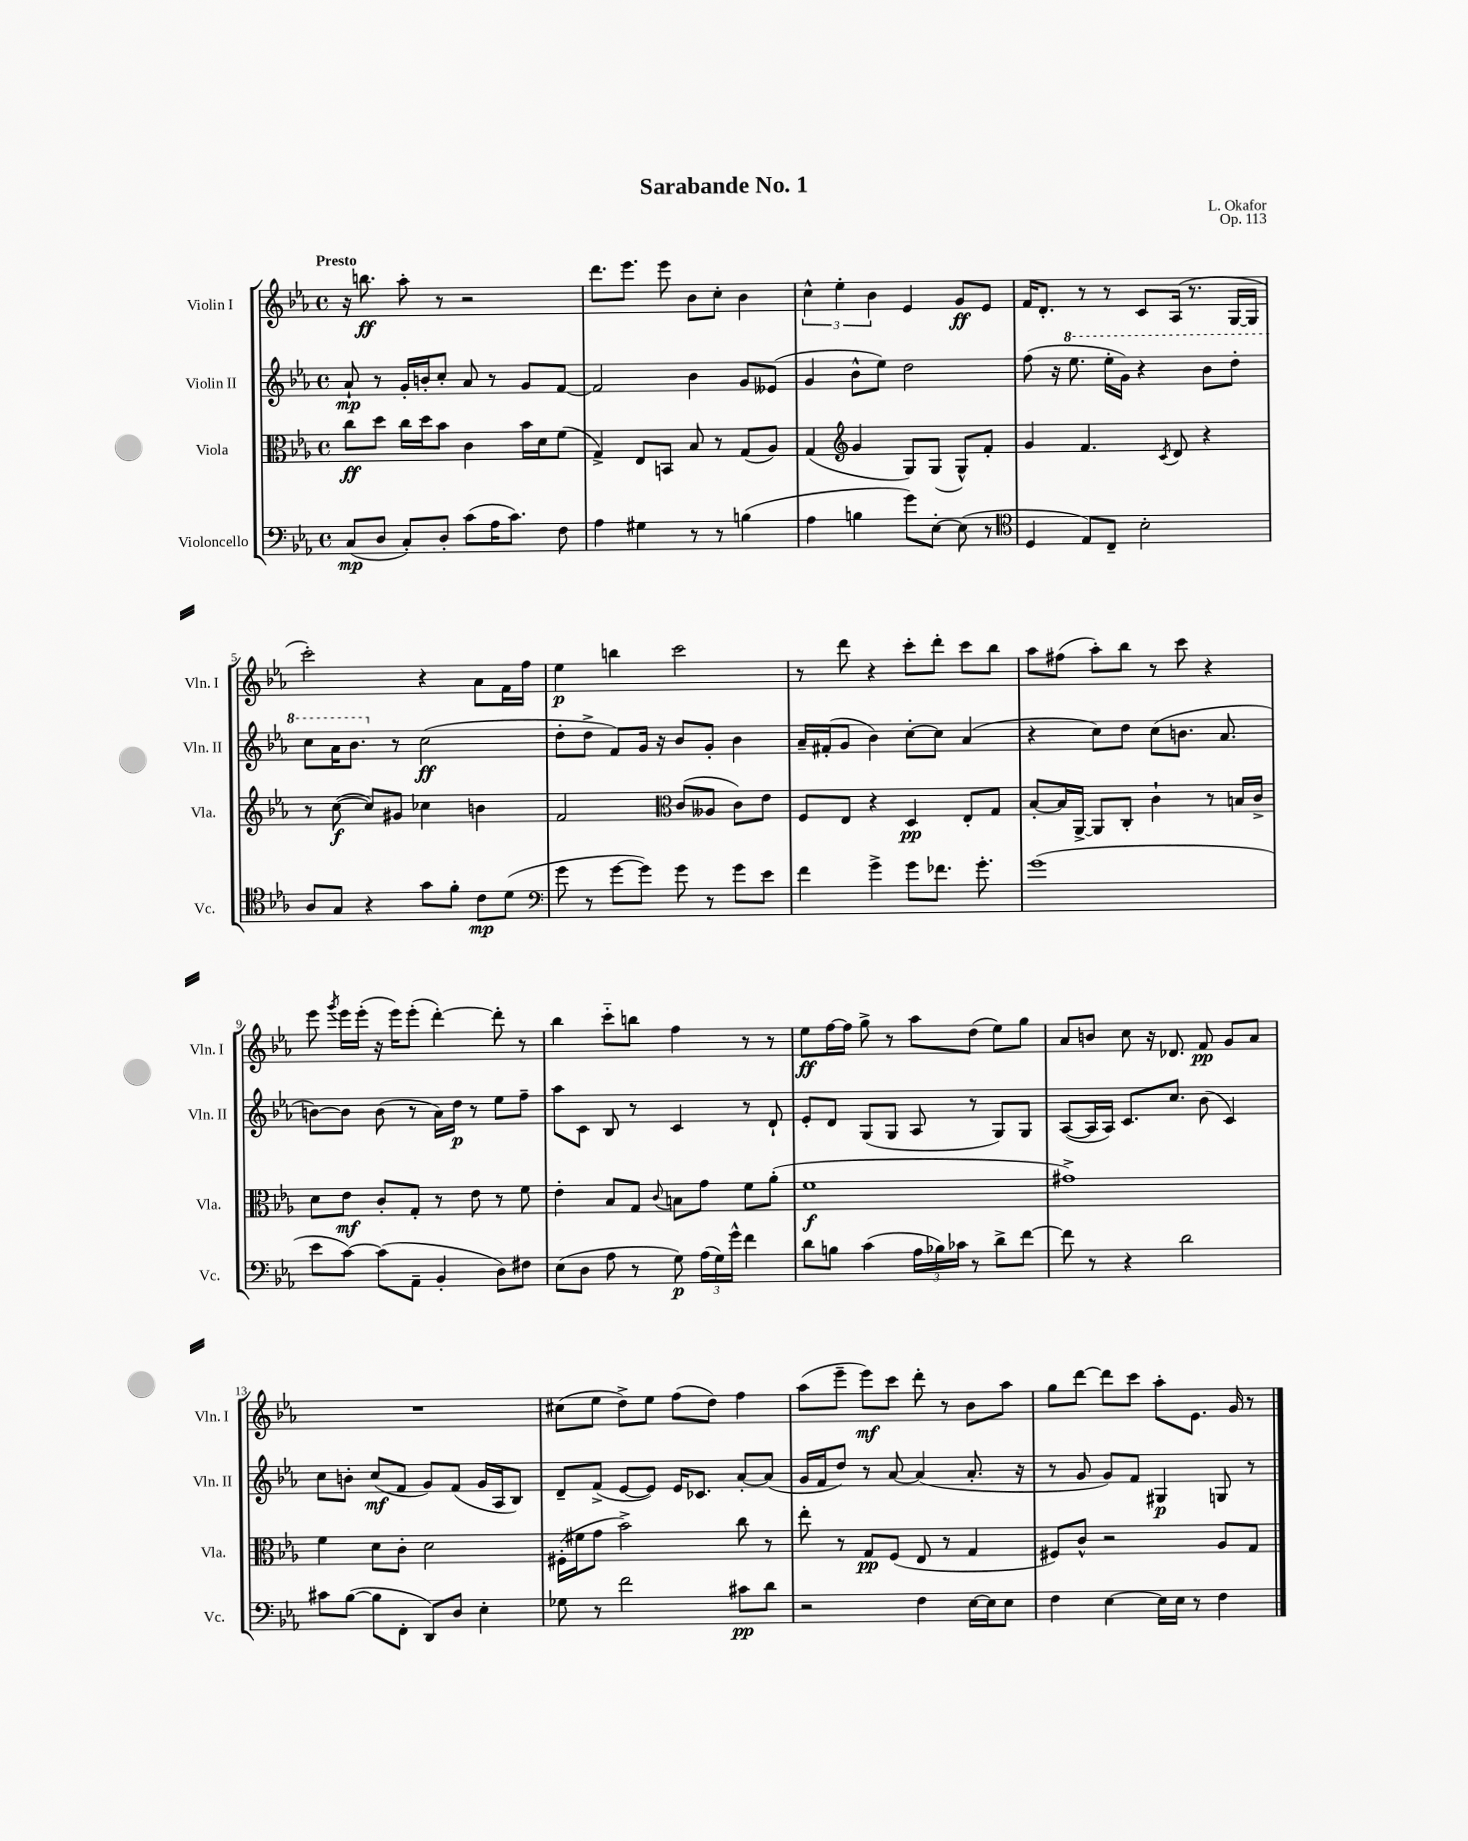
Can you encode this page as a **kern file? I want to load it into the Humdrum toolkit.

**kern	**dynam	**kern	**dynam	**kern	**dynam	**kern	**dynam
*part4	*part4	*part3	*part3	*part2	*part2	*part1	*part1
*staff4	*staff4	*staff3	*staff3	*staff2	*staff2	*staff1	*staff1
*I"Violoncello	*	*I"Viola	*	*I"Violin II	*	*I"Violin I	*
*I'Vc.	*	*I'Vla.	*	*I'Vln. II	*	*I'Vln. I	*
*clefF4	*	*clefC3	*	*clefG2	*	*clefG2	*
*k[b-e-a-]	*	*k[b-e-a-]	*	*k[b-e-a-]	*	*k[b-e-a-]	*
*M4/4	*	*M4/4	*	*M4/4	*	*M4/4	*
*met(c)	*	*met(c)	*	*met(c)	*	*met(c)	*
=1	=1	=1	=1	=1	=1	=1	=1
!	!	!	!	!	!	!LO:TX:a:B:t=Presto	!
(8C/L	mp	8cc\L	ff	8a-`/	mp	16r	.
.	.	.	.	.	.	8.bbn\	ff
8D/J	.	8dd\J	.	8r	.	.	.
8C'/L)	.	16cc\LL	.	16g'/LL	.	8aa-'\	.
.	.	16dd\J	.	16bn'/J	.	.	.
8D'/J	.	8b-\J	.	8cc'/J	.	8r	.
(8c\L	.	4c\	.	8a-/	.	2r	.
16A-\K	.	.	.	8r	.	.	.
8.c\J)	.	.	.	.	.	.	.
.	.	16b-\LL	.	8g/L	.	.	.
.	.	16d\J	.	.	.	.	.
8F\	.	(8f\J	.	[8f/J	.	.	.
=2	=2	=2	=2	=2	=2	=2	=2
4A-\	.	4G^/)	.	2f/]	.	8.ddd\L	.
.	.	.	.	.	.	8.eee-\J	.
4G#X\	.	8E-/L	.	.	.	.	.
.	.	8BBn/J	.	.	.	8eee-\	.
8r	.	8B-/	.	4b-\	.	8b-\L	.
8r	.	8r	.	.	.	8cc'\J	.
(4Bn\	.	(8G/L	.	8g/L	.	4b-\	.
.	.	8A-/J)	.	(8e--X/J	.	.	.
=3	=3	=3	=3	=3	=3	=3	=3
4A-\	.	(4G/	.	4g/	.	6cc^^\	.
.	.	.	.	.	.	6ee-'\	.
*	*	*clefG2	*	*	*	*	*
4Bn\	.	4g/	.	8b-^^\L	.	.	.
.	.	.	.	.	.	6b-\	.
.	.	.	.	8ee-\J)	.	.	.
8g\L)	.	8G/L)	.	2dd\	.	4e-/	.
[8E-'\J	.	(8G/J	.	.	.	.	.
(8E-\]	.	8G^^/L)	.	.	.	8g/L	ff
8r	.	8f'/J	.	.	.	8e-/J	.
=4	=4	=4	=4	=4	=4	=4	=4
*clefC4	*	*	*	*	*	*	*
4D/	.	4g/	.	(8ff\	.	16f/KL	.
.	.	.	.	.	.	8.d'/J	.
.	.	.	.	16r	.	.	.
*	*	*	*	*8va	*	*	*
.	.	.	.	8.eee-\	.	.	.
8E-/L)	.	4.f/	.	.	.	8r	.
8C~/J	.	.	.	16eee-'\LL	.	8r	.
.	.	.	.	16gg\JJ)	.	.	.
2B-'\	.	.	.	4r	.	8c/L	.
.	.	8qc/	.	.	.	.	.
.	.	8d/	.	.	.	(16A-/Jk	.
.	.	.	.	.	.	8.r	.
.	.	4r	.	8bb-\L	.	.	.
.	.	.	.	8ddd'\J	.	[16G/LL	.
.	.	.	.	.	.	16G/JJ]	.
!!LO:LB:g=z
=5	=5	=5	=5	=5	=5	=5	=5
8A-/L	.	8r	.	8ccc\L	.	2ccc'\)	.
8G/J	.	([8cc\	f	16aa-\K	.	.	.
.	.	.	.	8.bb-\J	.	.	.
4r	.	8cc/L])	.	.	.	.	.
*	*	*	*	*X8va	*	*	*
.	.	8g#X/J	.	8r	.	.	.
8g\L	.	4cc-X\	.	(2cc\	ff	4r	.
8f'\J	.	.	.	.	.	.	.
8c\L	mp	4bn\	.	.	.	8a-\L	.
(8d\J	.	.	.	.	.	16f\L	.
.	.	.	.	.	.	16ff\JJ	.
=6	=6	=6	=6	=6	=6	=6	=6
*clefF4	*	*	*	*	*	*	*
8g\	.	2f/	.	8dd'\L	.	4ee-\	p
8r	.	.	.	8dd^\J	.	.	.
[8g\L	.	.	.	8f/L)	.	4bbn\	.
8g\J])	.	.	.	16g/Jk	.	.	.
.	.	.	.	16r	.	.	.
*	*	*clefC3	*	*	*	*	*
8g\	.	(8c/L	.	8b-/L	.	2ccc\	.
8r	.	8A--X/J	.	8g'/J	.	.	.
8g\L	.	8c\L)	.	4b-\	.	.	.
8e-\J	.	8e-\J	.	.	.	.	.
=7	=7	=7	=7	=7	=7	=7	=7
4f\	.	8F/L	.	16a-~/LL	.	8r	.
.	.	.	.	(16f#X'/J	.	.	.
.	.	8E-/J	.	8g/J	.	8ddd\	.
4g^\	.	4r	.	4b-\)	.	4r	.
8g\L	.	4D/	pp	[8cc'\L	.	8ccc'\L	.
8.f-X\J	.	.	.	8cc\J]	.	8ddd'\J	.
.	.	8E-'/L	.	(4a-/	.	8ccc\L	.
8.g'\	.	.	.	.	.	.	.
.	.	8G/J	.	.	.	8bb-\J	.
=8	=8	=8	=8	=8	=8	=8	=8
(1g	.	[8B-'/L	.	4r	.	8aa-\L	.
.	.	16B-/L]	.	.	.	(8ff#X\J	.
.	.	[16AA-^/JJ	.	.	.	.	.
.	.	8AA-/L]	.	8cc\L)	.	8aa-'\L)	.
.	.	8C'/J	.	8dd\J	.	8bb-\J	.
.	.	4c`\	.	(8cc\L	.	8r	.
.	.	.	.	8.bn\J	.	8ccc\	.
.	.	8r	.	.	.	4r	.
.	.	.	.	8.a-/	.	.	.
.	.	16Bn/LL	.	.	.	.	.
.	.	16c^/JJ	.	.	.	.	.
!!LO:LB:g=z
=9	=9	=9	=9	=9	=9	=9	=9
8e-\L	.	8d\L	.	[8bn\L)	.	8eee-\	.
.	.	.	.	.	.	8qggg/	.
[8c\J)	.	8e-\J	mf	8b\J]	.	16eee-\LL	.
.	.	.	.	.	.	(16eee-'\JJ	.
(8c\L]	.	8c'/L	.	(8b\	.	16r	.
.	.	.	.	.	.	16eee-\KL)	.
8AA-~\J	.	8G'/J	.	8r	.	(8eee-'\J	.
4BB-'/	.	8r	.	16a-\LL)	.	[4ddd'\)	.
.	.	.	.	16dd\JJ	p	.	.
.	.	8e-\	.	8r	.	.	.
8D\L)	.	8r	.	8ee-\L	.	8ddd'\]	.
8F#X\J	.	8f\	.	8ff~\J	.	8r	.
=10	=10	=10	=10	=10	=10	=10	=10
(8E-\L	.	4e-'\	.	8aa-\L	.	4bb-\	.
8D\J	.	.	.	8c\J	.	.	.
8A-\	.	8B-/L	.	8B-/	.	8ccc\L	.
8r	.	8G/J	.	8r	.	8bbn\J	.
.	.	8qqc/	.	.	.	.	.
8G\)	p	8Bn\L	.	4c/	.	4ff\	.
(24A-\LL	.	8g\J	.	.	.	.	.
24G\)	.	.	.	.	.	.	.
24g^^\JJ	.	.	.	.	.	.	.
4f\	.	8f\L	.	8r	.	8r	.
.	.	(8a-'\J	.	8d`/	.	8r	.
=11	=11	=11	=11	=11	=11	=11	=11
8d\L	.	1f	f	8e-'/L	.	8ee-\L	ff
8Bn\J	.	.	.	8d/J	.	[16ff\L	.
.	.	.	.	.	.	16ff\JJ]	.
(4c\	.	.	.	(8G/L	.	8gg^\	.
.	.	.	.	8G/J	.	8r	.
24A-\LL	.	.	.	8A-/	.	8aa-\L	.
24B-X\)	.	.	.	.	.	.	.
24c-X\JJ	.	.	.	.	.	.	.
8r	.	.	.	8r	.	(8dd\J	.
8d^\L	.	.	.	8G/L)	.	8ee-\L)	.
[8f\J	.	.	.	8G/J	.	8gg\J	.
=12	=12	=12	=12	=12	=12	=12	=12
8f\]	.	1g#X^)	.	([8A-/L	.	8a-/L	.
8r	.	.	.	16A-/L]	.	8bn/J	.
.	.	.	.	16A-/JJ)	.	.	.
4r	.	.	.	8.c/L	.	8cc\	.
.	.	.	.	.	.	16r	.
.	.	.	.	8.cc/J	.	8.d-X/	.
2d\	.	.	.	.	.	.	.
.	.	.	.	(8b-\	.	8f/	pp
.	.	.	.	4c/)	.	8g/L	.
.	.	.	.	.	.	8a-/J	.
!!LO:LB:g=z
=13	=13	=13	=13	=13	=13	=13	=13
8c#X\L	.	4f\	.	8cc\L	.	1r	.
([8B-\J	.	.	.	8bn'\J	.	.	.
8B-\L]	.	8d\L	.	(8cc/L	mf	.	.
8FF'\J	.	8c'\J	.	8f/J	.	.	.
8DD/L)	.	2d\	.	8g/L)	.	.	.
8D/J	.	.	.	(8f/J	.	.	.
4E-'\	.	.	.	16g/LL	.	.	.
.	.	.	.	16A-/J	.	.	.
.	.	.	.	8B-/J)	.	.	.
=14	=14	=14	=14	=14	=14	=14	=14
8G-X\	.	(16F#X'\LL	.	8d~/L	.	(8cc#X\L	.
.	.	16f#X\J	.	.	.	.	.
8r	.	8g\J	.	(8f^/J	.	8ee-\J	.
2f\	.	2b-^\)	.	[8e-/L	.	8dd^\L)	.
.	.	.	.	8e-/J])	.	8ee-\J	.
.	.	.	.	16e-/KL	.	(8ff\L	.
.	.	.	.	8.c-X/J	.	.	.
.	.	.	.	.	.	8dd\J)	.
8c#X\L	pp	8cc\	.	[8a-'/L	.	4ff\	.
8d\J	.	8r	.	(8a-/J]	.	.	.
=15	=15	=15	=15	=15	=15	=15	=15
2r	.	8ee-'\	.	16g/LL	.	(8aa-\L	.
.	.	.	.	16f/J	.	.	.
.	.	8r	.	8dd/J)	.	8eee-~\J	.
.	.	8G/L	pp	8r	.	8eee-\L)	mf
.	.	(8F/J	.	[8a-/	.	8ccc\J	.
4F\	.	8E-/	.	(4a-/]	.	8ddd'\	.
.	.	8r	.	.	.	8r	.
[16E-\LL	.	4G/	.	8.a-'/	.	8b-\L	.
16E-\J]	.	.	.	.	.	.	.
8E-\J	.	.	.	.	.	8aa-\J	.
.	.	.	.	16r	.	.	.
=16	=16	=16	=16	=16	=16	=16	=16
4F\	.	8F#X/L)	.	8r	.	8gg\L	.
.	.	8c^^/J	.	8g/	.	[8ddd\J	.
[4E-\	.	2r	.	8g/L)	.	8ddd\L]	.
.	.	.	.	8f/J	.	8ccc\J	.
16E-\LL]	.	.	.	4G#X/	p	8aa-'\L	.
16E-\JJ	.	.	.	.	.	.	.
8r	.	.	.	.	.	8.e-\J	.
4F\	.	8A-/L	.	8Gn/	.	.	.
.	.	.	.	.	.	16g/	.
.	.	8G/J	.	8r	.	8r	.
==	==	==	==	==	==	==	==
*-	*-	*-	*-	*-	*-	*-	*-
